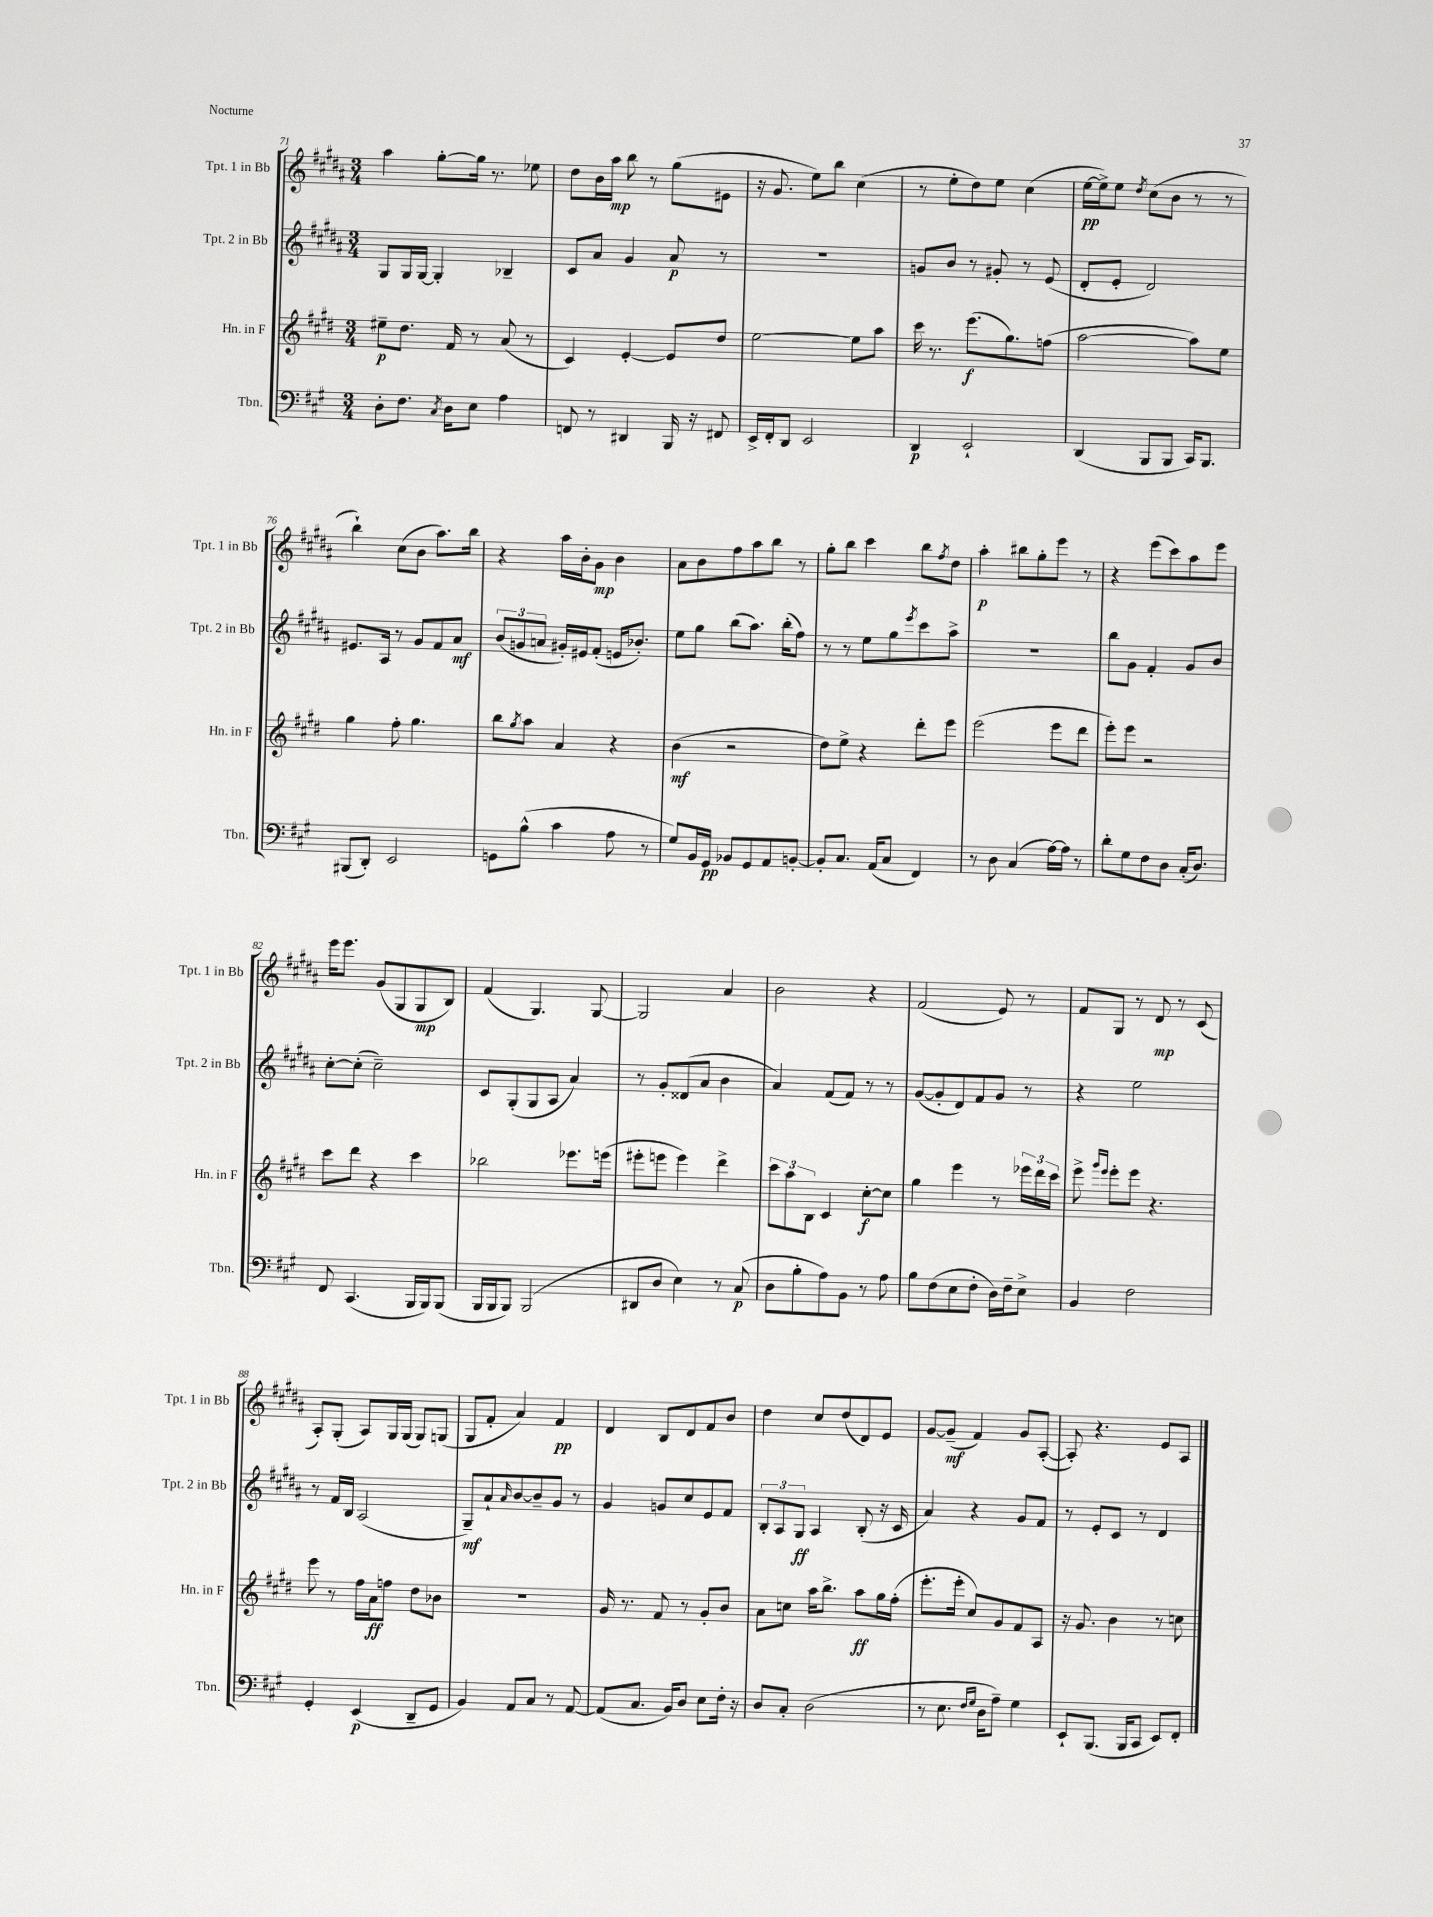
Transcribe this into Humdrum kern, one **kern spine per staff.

**kern	**kern	**kern	**kern
*staff4	*staff3	*staff2	*staff1
*clefF4	*clefG2	*clefG2	*clefG2
*k[f#c#g#]	*k[f#c#g#d#]	*k[f#c#g#d#a#]	*k[f#c#g#d#a#]
*M3/4	*M3/4	*M3/4	*M3/4
8D'	8ee#~	8G#	4aa#
8.F#	8.dd#	16G#	.
.	.	[16G#	.
.	.	4G#']	[8gg#'
8qC#	.	.	.
16D	16f#	.	.
8E	8r	.	16gg#]
.	.	.	8.r
4A	(8a	4B-~	.
.	8r	.	8ee-
=	=	=	=
8FF	4c#)	8c#	8dd#
8r	.	8a#	16b
.	.	.	16aa#
4DD#	[4e'	4g#	8bb
.	.	.	8r
16BBB	8e]	8a#	(8gg#
16r	.	.	.
8FF#	8dd#	8r	8e#
=	=	=	=
16EE^	[2ee	2.r	16r
16FF#'	.	.	8.g#
8DD	.	.	.
2EE	.	.	8ee)
.	.	.	8bb
.	8ee]	.	(4cc#
.	8aa	.	.
=	=	=	=
4DD	16ccc#	8g	8r
.	8.r	.	.
.	.	8b	8ee'
2EE`	(8.eee	8r	8dd#)
.	.	8g#'	8ee
.	8.gg#)	.	.
.	.	8r	(4cc#
.	(8ff	(8e	.
=	=	=	=
(4DD	[2aa	8d#'	[16ee
.	.	.	16ee^])
.	.	8e'	8ee
.	.	.	8qdd#
8BBB	.	2d#)	(8cc#
8BBB	.	.	8b
16CC#)	8aa])	.	8r
8.BBB	.	.	.
.	8ee	.	8r
=	=	=	=
(8BBB#	4gg#	8.e#	4bb`)
8DD')	.	.	.
.	.	16A#	.
2EE	8ff#'	8r	(8cc#
.	4.gg#	8g#	8b
.	.	8f#	8.aa#)
.	.	8a#	.
.	.	.	16bb
=	=	=	=
8GG	8bb	(12b	4r
.	.	12g	.
.	8qgg#	.	.
(8B^^	8aa	.	.
.	.	12a	.
4c#	4a	16g#')	16aa#
.	.	16e#	16b'
.	.	(8f#'	8g#
8A	4r	16e	4b
.	.	8.b-')	.
8r	.	.	.
=	=	=	=
8G#)	(4b	8ee	8a#
16BB	.	8gg#	8b
16GG#	.	.	.
8BB-	2r	(8bb	8ff#
8GG#	.	8.aa#)	8aa#
8AA	.	.	8bb
.	.	(16bb'	.
[8BB'	.	8ff#)	8r
=	=	=	=
8BB']	8dd#)	8r	8gg#'
8.C#	8ee^	8r	8bb
.	4r	8ee	4ccc#
(16AA	.	.	.
8C#	.	8gg#	.
.	.	8qeee	.
4FF#)	8ddd#'	8ccc#	8bb
.	.	.	8qff#
.	8eee	8aa#^	8dd#
=	=	=	=
8r	(2eee	2.r	4aa#'
8D	.	.	.
(4C#	.	.	8bb#
.	.	.	8gg#'
[16A)	8eee	.	8eee
16A]	.	.	.
8r	8ddd#	.	8r
=	=	=	=
8d'	8eee')	8bb	4r
8G#	8eee	8g#	.
8F#	2r	4f#'	(8eee
8D	.	.	8ccc#)
(16C#'	.	8g#	8aa#
8.D)	.	.	.
.	.	8b	8eee
=	=	=	=
8FF#	8ccc#	[8cc#'	16eee
.	.	.	8.eee
(4.CC#	8ddd#	(8cc#']	.
.	4r	2cc#~)	(8g#
.	.	.	8G#
16BBB	4ccc#	.	8G#
16BBB)	.	.	.
(8BBB	.	.	8B)
=	=	=	=
16BBB	2bb-	8c#	(4f#
16BBB	.	.	.
8BBB)	.	(8G#'	.
(2BBB	.	8G#	4.G#)
.	.	8A#	.
.	8.eee-	4a#)	.
.	.	.	[8G#
.	(16eee	.	.
=	=	=	=
8DD#	8eee#'	8r	2G#]
8D	8eee	8g#'	.
4E)	4eee)	(8d##	.
.	.	8a#	.
8r	4ddd#^	4b	4a#
(8C#	.	.	.
=	=	=	=
8D	12ccc#	4a#)	2b
.	12aa	.	.
8B'	.	.	.
.	12B	.	.
8A)	4c#	(8f#	.
8BB	.	8f#)	.
8r	[8cc#'	8r	4r
8A	8cc#]	8r	.
=	=	=	=
8B	4gg#	([8g#	(2f#
(8F#	.	8g#']	.
8E	4eee	8d#)	.
8F#'	.	8f#	.
16D)	8r	8g#	8e)
16F#~	.	.	.
8E^	24eee-	8r	8r
.	24ddd#	.	.
.	24ccc#	.	.
=	=	=	=
4BB	8eee^	4r	8f#
.	16qqggg#	.	.
.	16qqeee	.	.
.	8eee'	.	8G#
2F#	8eee	2ee	8r
.	4.r	.	8d#
.	.	.	8r
.	.	.	(8c#
=	=	=	=
4GG#'	8eee	8r	8A#')
.	8r	16f#	(8G#'
.	.	16B	.
(4EE	16ff#	(2A#	8A#)
.	16a	.	.
.	8ff	.	16G#
.	.	.	(16G#
8DD~	8dd#	.	8G#)
8GG#	8b-	.	(8G
=	=	=	=
4BB)	2.r	8G#~)	8G#
.	.	8a#`	8f#'
.	.	16qqa#	.
8AA	.	[8b	4a#)
8C#	.	8b~]	.
8r	.	8g#	4f#
[8AA	.	8r	.
=	=	=	=
(8AA]	16g#	4g#	4d#
.	8.r	.	.
8.C#	.	.	.
.	8f#	8g	8B
16BB)	.	.	.
8D	8r	8cc#	8d#
8E	8g#'	8e	8f#
16F#'	8b	8f#	8b
16r	.	.	.
=	=	=	=
8D	8a	12B'	4dd#
.	.	12A#	.
8C#'	8cc	.	.
.	.	12G#	.
(2D	16aa	4A#	8cc#
.	8.bb^	.	.
.	.	.	(8dd#
.	8aa	(8B'	8d#)
.	16gg#	16r	8e
.	(16ff#'	16c#	.
=	=	=	=
8r	8.eee'	4a#)	[8g#
8.E	.	.	(8g#~]
.	16eee'	.	.
.	8cc#)	4r	4f#)
16qqF#	.	.	.
16qqG#	.	.	.
16D	.	.	.
8A~)	8g#	.	.
4G#	8f#	8g#	8g#
.	8A	8f#	([8A#'
=	=	=	=
8EE`	16r	8r	8A#'])
.	8.g#	.	.
(8.BBB	.	8e'	4.r
.	4b	8c#	.
16BBB	.	.	.
8CC#	.	8r	.
8EE)	8r	4d#	8e
8FF#'	8cc	.	8A#
==	==	==	==
*-	*-	*-	*-
